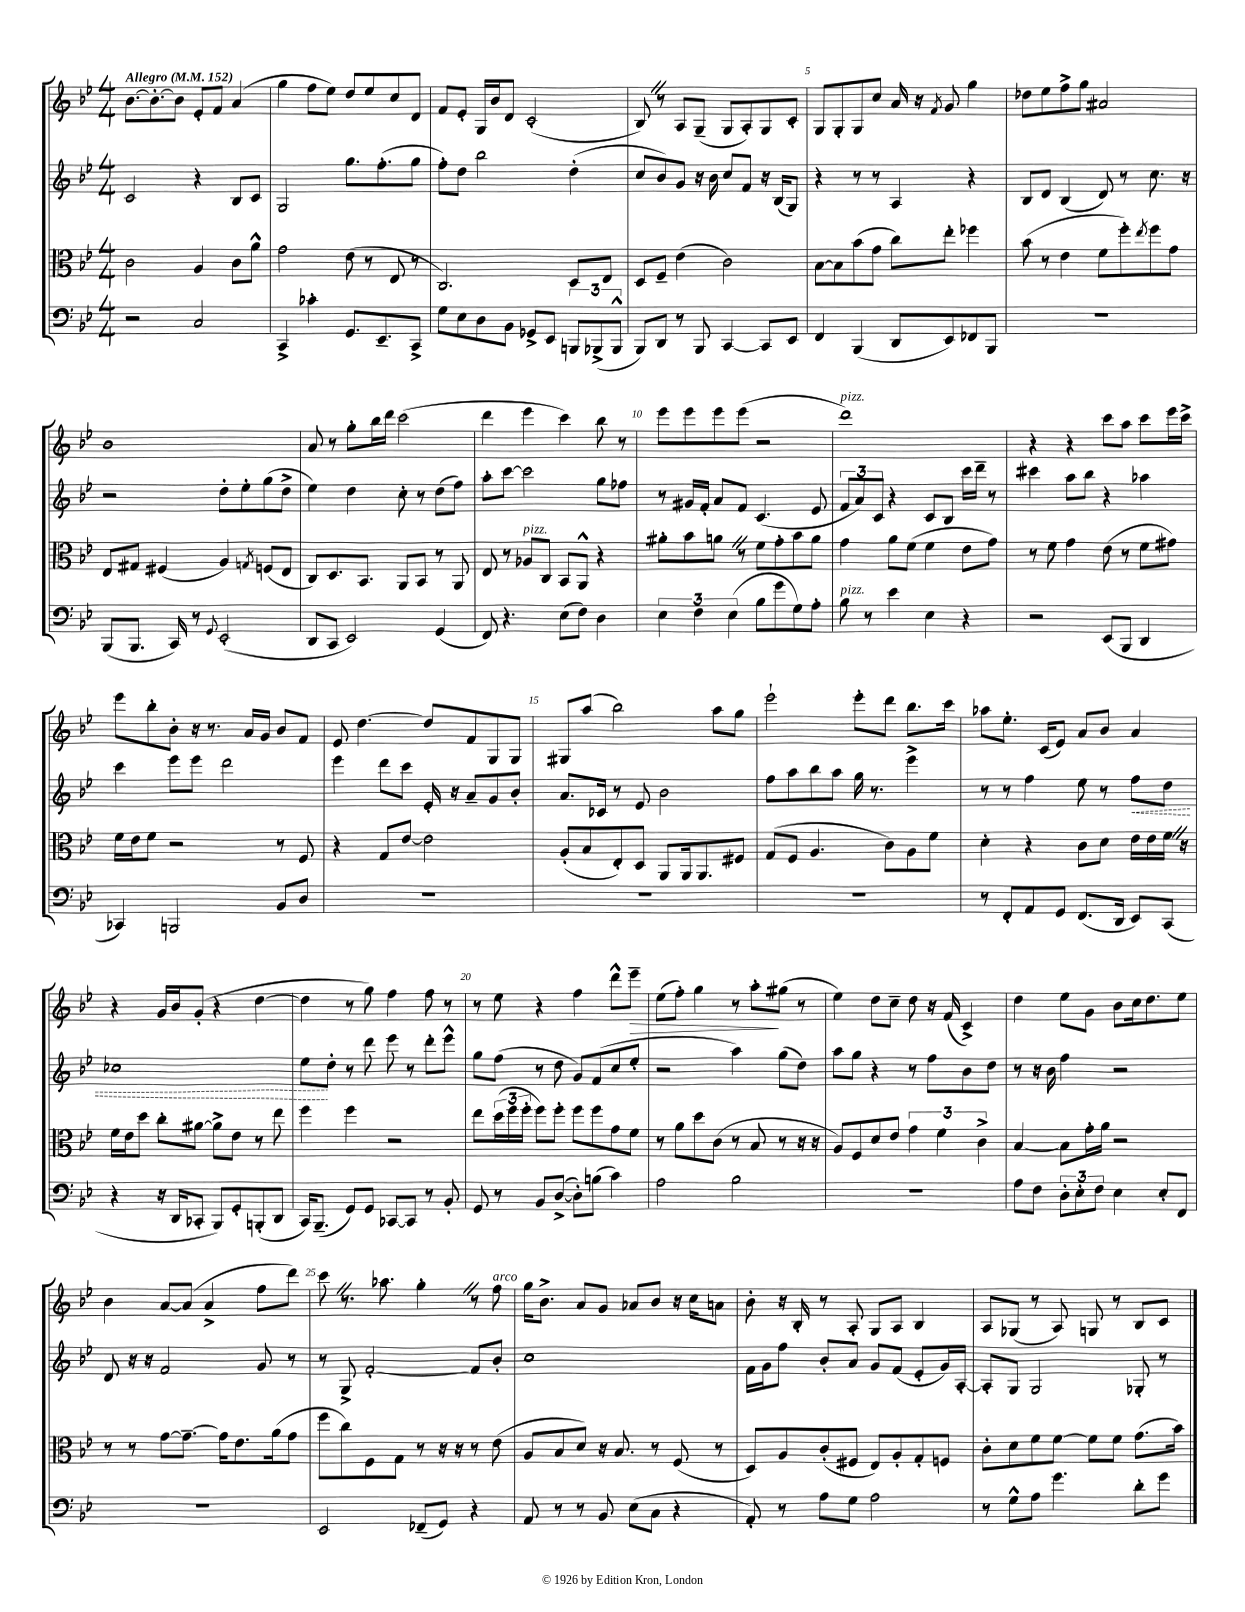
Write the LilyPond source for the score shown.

<<
\new StaffGroup <<
\new Staff = "s0" {
    \clef treble \key bes \major \numericTimeSignature \time 4/4 \tempo "Allegro" 4 = 152
    bes'8.~ bes'8.~-. bes'8 ees'8-. f'8 a'4( |
    g''4 f''8 ees''8) d''8 ees''8 c''8 d'8 |
    f'8 ees'8-. g16 bes'16 d'8 c'2-.( |
    bes8) \once \override BreathingSign.text = \markup { \musicglyph "scripts.caesura.straight" } \breathe r8 a8 g8--( g8 a8-.) g8 c'8-. |
    g8 g8-. g8 c''8 a'16 r16 \acciaccatura { f'8 } g'8 g''4 |
    des''8 ees''8 f''8-> g''8 ais'2 |
    bes'1 |
    a'8 r8 g''8-. bes''16 d'''16 c'''2( |
    d'''4 ees'''4 c'''4) bes''8 r8 |
    ees'''8 ees'''8 ees'''8 ees'''8( r2 |
    d'''1^\markup { \italic "pizz." }) |
    r4 r4 c'''8 a''8 c'''8 ees'''16 c'''16-> |
    ees'''8 bes''8-. bes'8-. r16 r8. a'16 g'16 bes'8 f'8 |
    ees'8 d''4.~ d''8 f'8 g8 g8 |
    gis8 a''8( bes''2) a''8 g''8 |
    ees'''2-! ees'''8-. d'''8 bes''8. c'''16 |
    aes''8 ees''8.-. c'16( ees'8) a'8 bes'8 a'4 |
    r4 g'16 bes'16 g'8-.( r4 d''4~ |
    d''4 r8 g''8) f''4 f''8 r8 |
    r8 ees''8 r4 f''4 d'''8-^ ees'''8--\> |
    ees''8( f''8-.) g''4 r8 a''8-.\! gis''8( r8 |
    ees''4) d''8 c''8-- d''8 r16 f'16( c'4->) |
    d''4 ees''8 g'8 bes'8 c''16 d''8. ees''8 |
    bes'4 a'8~ a'8( a'4-> f''8 d'''8) |
    c'''8 \once \override BreathingSign.text = \markup { \musicglyph "scripts.caesura.straight" } \breathe r8. aes''8. g''4-. \once \override BreathingSign.text = \markup { \musicglyph "scripts.caesura.straight" } \breathe r8 f''8^\markup { \italic "arco" } |
    g''16 bes'8.-> a'8 g'8 aes'8 bes'8 r16 c''16 a'8 |
    bes'8-. r16 bes16-. r8 a8-. g8 a8 bes4 |
    a8 ges8( r8 a8) g8 r8 bes8 c'8 \bar "|." |
}
\new Staff = "s1" {
    \clef treble \key bes \major \numericTimeSignature \time 4/4
    c'2 r4 bes8 c'8 |
    g2 g''8. f''8.-.( g''8 |
    f''8-.) d''8 bes''2 d''4-.( |
    c''8 bes'8) g'8 r16 bes'16 c''8 f'8 r16 bes16( g8) |
    r4 r8 r8 a4 r4 |
    bes8 d'8 bes4( d'8) r8 c''8. r16 |
    r2 d''8-. ees''8-. g''8( d''8-> |
    ees''4) d''4 c''8-. r8 d''8( f''8) |
    a''8-. c'''8~ c'''2 g''8 fes''8 |
    r8 gis'16 f'16-. a'8 f'8 c'4.( ees'8 |
    \tuplet 3/2 { f'8 a'8) c'8 } r4 c'8 bes8 c'''16 d'''16-- r8 |
    cis'''4 a''8 bes''8 r4 aes''4 |
    c'''4 ees'''8 ees'''8 d'''2 |
    ees'''4 d'''8 c'''8 ees'16-. r16 a'8-- g'8 bes'8-. |
    a'8. ces'16 r8 ees'8 bes'2 |
    f''8 a''8 bes''8 a''8 g''16 r8. ees'''4-> |
    r8 r8 f''4 ees''8 r8 \once \override Hairpin.style = #'dashed-line f''8\< d''8 |
    ces''1 |
    ees''8\! d''8-. r8 d'''8 ees'''8 r8 d'''8-. ees'''8-^ |
    g''8 f''8( r8 d''8 g'8) f'8( c''8 ees''8-. |
    r2 a''4) g''8( d''8) |
    a''8 g''8 r4 r8 f''8 bes'8 d''8 |
    r8 r16 bes'16 f''4 r2 |
    d'8 r16 r16 f'2 g'8 r8 |
    r8 g8-> f'2~-. f'8 bes'8-. |
    c''1 |
    f'16 g'16 f''8 bes'8-. a'8 g'8 f'8( ees'8-. g'16) a16~-. |
    a8-. g8 g2 ges8-. r8 \bar "|." |
}
\new Staff = "s2" {
    \clef alto \key bes \major \numericTimeSignature \time 4/4
    c'2 a4 c'8 a'8-^ |
    g'2 ees'8( r8 ees8 r8 |
    c2.) d8 ees8 |
    d8 f8-- ees'4( c'2) |
    bes8~ bes8 bes'8( g'8 c''8) ees''8-. fes''4 |
    bes'8( r8 ees'4 f'8 f''8-.) \acciaccatura { ees''8 } f''8 g'8 |
    ees8 gis8 fis4( a4) \acciaccatura { g8 } f8( ees8 |
    c8) d8. bes,8. a,8 bes,8 r8 a,8 |
    ees8 r8 aes8^\markup { \italic "pizz." } c8 bes,8 a,8-^ r4 |
    ais'8-. bes'8 a'8 \once \override BreathingSign.text = \markup { \musicglyph "scripts.caesura.straight" } \breathe r8 f'8 g'8-. bes'8 a'8 |
    g'4 a'8 f'8( f'4 ees'8 g'8) |
    r8 f'8 g'4 ees'8( r8 f'8 gis'8) |
    f'16 ees'16 f'8 r2 r8 f8 |
    r4 g8 ees'8~ ees'2 |
    a8-.( bes8 ees8-.) d8 a,8 a,16 a,8. fis8 |
    g8( f8 a4. c'8) a8 f'8 |
    d'4-. r4 c'8 d'8 ees'16 ees'16 f'16 \once \override BreathingSign.text = \markup { \musicglyph "scripts.caesura.straight" } \breathe r16 |
    f'16 ees'16 d''8 c''8-. ais'8~ ais'8-> ees'8 r8 ees''8 |
    f''4 f''4 r2 |
    ees''8 \tuplet 3/2 { d''16( f''16 f''16-. } f''8) f''8-. f''8 f''8 g'8 f'8 |
    r8 a'8 d''8 c'8( r8 bes8 r8 r16 r16 |
    a8) f8 d'8 ees'8 \tuplet 3/2 { g'4 f'4 c'4-> } |
    bes4~ bes8 g'16-. a'16 r2 |
    r8 r8 g'8~ g'8.~-- g'16 ees'8. a'16( g'8 |
    f''8 c''8) f8 g8 r8 r16 r16 r8 ees'8( |
    a8 bes8 d'8) r16 bes8. r8 f8( r8 |
    d8) a8 c'8-.( fis8 ees8) a8-. g8-. f8 |
    c'8-. d'8 f'8 f'8~ f'8 f'8 g'8.( bes'16) \bar "|." |
}
\new Staff = "s3" {
    \clef bass \key bes \major \numericTimeSignature \time 4/4
    r2 c2 |
    c,4-> ces'4-. g,8. ees,8.-- c,8-> |
    g8 ees8 d8 bes,8 ges,8-> ees,8 \tuplet 3/2 { b,,8 bes,,8->( bes,,8-^ } |
    bes,,8) d,8 r8 bes,,8 c,4~ c,8 ees,8 |
    f,4 bes,,4( d,8 ees,8) fes,8 bes,,8 |
    R1 |
    bes,,8( bes,,8. c,16) r8 \appoggiatura { g,8 } ees,2-.( |
    d,8 c,8 ees,2) g,4( |
    f,8) r4. ees8( f8) d4 |
    \tuplet 3/2 { ees4 f4 ees4( } bes8 g'8 g8) a8-. |
    bes8^\markup { \italic "pizz." } r8 ees'4 ees4 r4 |
    r2 ees,8( bes,,8 d,4 |
    ces,4) b,,2 bes,8 d8 |
    R1 |
    R1 |
    R1 |
    r8 f,8-. a,8 g,8 f,8.( d,16 ees,8) c,8( |
    r4 r16 d,16 ces,8-. bes,,8) g,8-. b,,8-.( d,8 |
    c,16) bes,,8.--( g,8) g,8 ces,8~ ces,8 r8 bes,8-. |
    g,8 r8 bes,8 d8~->( d8-.) b8( c'4) |
    a2 bes2 |
    R1 |
    a8 f8 \tuplet 3/2 { d8-. ees8-. f8 } ees4 ees8-. f,8 |
    r1 |
    ees,2 fes,8--( g,8) r4 |
    a,8 r8 r8 bes,8 ees8( c8 r4 |
    a,8-.) r8 a8 g8 a2 |
    r8 g8-^ a8 g'4. d'8-. g'8 \bar "|." |
}
>>
>>
\layout { \context { \Score \override BarNumber.break-visibility = ##(#f #t #t) barNumberVisibility = #(every-nth-bar-number-visible 5) } }
